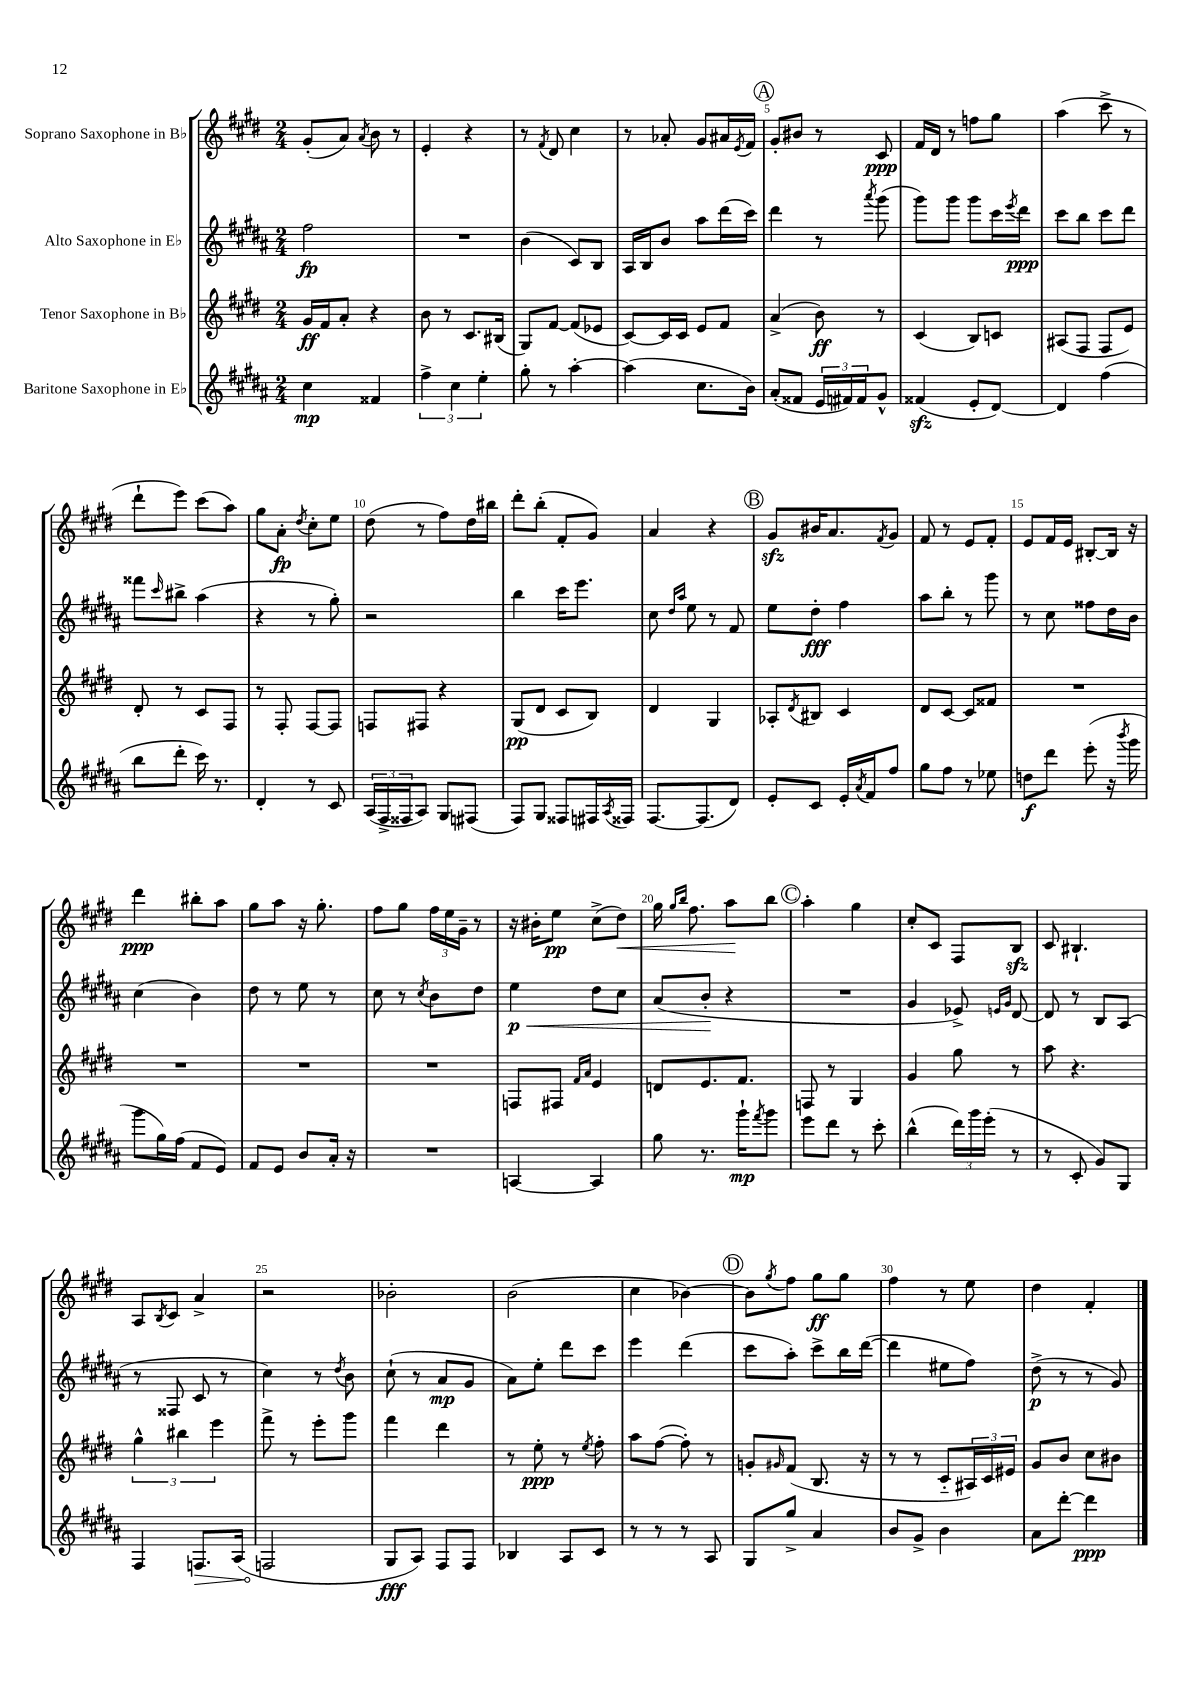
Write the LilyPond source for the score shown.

<<
\new StaffGroup <<
\new Staff = "s0" \with { instrumentName = "Soprano Saxophone in Bb" } {
    \clef treble \key e \major \numericTimeSignature \time 2/4
    gis'8-.( a'8) \acciaccatura { a'8 } b'8 r8 |
    e'4-. r4 |
    r8 \acciaccatura { fis'8 } dis'8 cis''4 |
    r8 aes'8-. gis'8 ais'16 \acciaccatura { e'8 } fis'16 |
    \mark \markup { \circle "A" } gis'8-. bis'8 r8 cis'8\ppp |
    fis'16 dis'16 r8 f''8 gis''8 |
    a''4( cis'''8-> r8 |
    dis'''8-! e'''8) cis'''8( a''8) |
    gis''8 a'8-.\fp \acciaccatura { dis''8 } cis''8-. e''8 |
    dis''8( r8 fis''8) dis''16 bis''16 |
    dis'''8-. b''8-.( fis'8-. gis'8) |
    a'4 r4 |
    \mark \markup { \circle "B" } gis'8\sfz bis'16 a'8. \acciaccatura { fis'8 } gis'8 |
    fis'8 r8 e'8 fis'8-. |
    e'8 fis'16 e'16 bis8~-. bis16 r16 |
    dis'''4\ppp bis''8-. a''8 |
    gis''8 a''8 r16 gis''8.-. |
    fis''8 gis''8 \tuplet 3/2 { fis''16 e''16 gis'16-- } r8 |
    r16 bis'16-. e''8\pp cis''8->( dis''8\<) |
    gis''16 \grace { gis''16 b''16 } fis''8. a''8\! b''8 |
    \mark \markup { \circle "C" } a''4-. gis''4 |
    cis''8-. cis'8 fis8 b8\sfz |
    cis'8 bis4.-! |
    a8 \acciaccatura { b8 } cis'8 a'4-> |
    r2 |
    bes'2-. |
    b'2( |
    cis''4 bes'4~) |
    \mark \markup { \circle "D" } bes'8 \acciaccatura { gis''8 } fis''8 gis''8\ff gis''8 |
    fis''4 r8 e''8 |
    dis''4 fis'4-. \bar "|." |
}
\new Staff = "s1" \with { instrumentName = "Alto Saxophone in Eb" } {
    \clef treble \key b \major \numericTimeSignature \time 2/4
    fis''2\fp |
    R2 |
    b'4( cis'8) b8 |
    ais16 b16 b'8 ais''8 dis'''16( cis'''16) |
    \mark \markup { \circle "A" } dis'''4 r8 \acciaccatura { ais'''8 } gis'''8( |
    gis'''8) gis'''8 gis'''8 cis'''16 \acciaccatura { e'''8 } dis'''16\ppp |
    cis'''8 b''8 cis'''8 dis'''8 |
    fisis'''8 \grace { cis'''16 } bis''8-> ais''4( |
    r4 r8 gis''8-.) |
    r2 |
    b''4 cis'''16 e'''8. |
    cis''8 \grace { dis''16 ais''16 } e''8 r8 fis'8 |
    \mark \markup { \circle "B" } e''8 dis''8-.\fff fis''4 |
    ais''8 b''8-. r8 gis'''8 |
    r8 cis''8 fisis''8 dis''16 b'16 |
    cis''4( b'4) |
    dis''8 r8 e''8 r8 |
    cis''8 r8 \acciaccatura { cis''8 } b'8 dis''8 |
    e''4\p\< dis''8 cis''8 |
    ais'8( b'8-.\! r4 |
    \mark \markup { \circle "C" } R2 |
    gis'4 ees'8->) \grace { e'16 gis'16 } dis'8~ |
    dis'8 r8 b8 ais8( |
    r8 fisis8 cis'8 r8 |
    cis''4) r8 \acciaccatura { dis''8 } b'8 |
    cis''8-!( r8 ais'8\mp gis'8 |
    ais'8) e''8-. dis'''8 cis'''8 |
    e'''4 dis'''4( |
    \mark \markup { \circle "D" } cis'''8 ais''8-.) cis'''8-> b''16 dis'''16~( |
    dis'''4 eis''8 fis''8) |
    dis''8->\p( r8 r8 gis'8) \bar "|." |
}
\new Staff = "s2" \with { instrumentName = "Tenor Saxophone in Bb" } {
    \clef treble \key e \major \numericTimeSignature \time 2/4
    gis'16\ff fis'16 a'8-. r4 |
    b'8 r8 cis'8. bis16( |
    gis8) fis'8~ fis'8( ees'8 |
    cis'8~) cis'16 cis'16 e'8 fis'8 |
    \mark \markup { \circle "A" } a'4->( b'8\ff) r8 |
    cis'4( b8) c'8 |
    ais8( fis8 fis8 e'8) |
    dis'8-. r8 cis'8 fis8 |
    r8 fis8-. fis8~ fis8 |
    f8 fis8 r4 |
    gis8\pp( dis'8 cis'8 b8) |
    dis'4 gis4 |
    \mark \markup { \circle "B" } aes8-. \acciaccatura { dis'8 } bis8 cis'4 |
    dis'8 cis'8~ cis'8 fisis'8 |
    R2 |
    R2 |
    R2 |
    R2 |
    f8 fis8 \grace { fis'16 a'16 } e'4 |
    d'8 e'8. fis'8. |
    \mark \markup { \circle "C" } f8 r8 gis4 |
    gis'4 gis''8 r8 |
    a''8 r4. |
    \tuplet 3/2 { gis''4-^ bis''4 e'''4 } |
    fis'''8-> r8 e'''8-. gis'''8 |
    fis'''4 dis'''4 |
    r8 e''8-.\ppp r8 \acciaccatura { e''8 } fis''8-. |
    a''8 fis''8~( fis''8-.) r8 |
    \mark \markup { \circle "D" } g'8-. \grace { gis'16 } fis'8( b8. r16 |
    r8 r8 cis'8-_ \tuplet 3/2 { ais16) cis'16 eis'16 } |
    gis'8 b'8 cis''8 bis'8 \bar "|." |
}
\new Staff = "s3" \with { instrumentName = "Baritone Saxophone in Eb" } {
    \clef treble \key b \major \numericTimeSignature \time 2/4
    cis''4\mp fisis'4 |
    \tuplet 3/2 { fis''4-> cis''4 e''4-. } |
    gis''8-. r8 ais''4~-. |
    ais''4( cis''8. b'16) |
    \mark \markup { \circle "A" } ais'8-.( fisis'8 \tuplet 3/2 { e'16 fis'16) fis'16 } gis'8-^ |
    fisis'4\sfz( e'8-. dis'8~) |
    dis'4 fis''4( |
    b''8 dis'''8-. cis'''16) r8. |
    dis'4-. r8 cis'8 |
    \tuplet 3/2 { ais16( fis16-> fisis16 } ais8) gis8 fis8( |
    fis8) gis8 fisis8 fis16 \acciaccatura { ais8 } fisis16 |
    fis8.~ fis8.( dis'8) |
    \mark \markup { \circle "B" } e'8-. cis'8 e'16-. \acciaccatura { ais'8 } fis'16 fis''8 |
    gis''8 fis''8 r8 ees''8 |
    d''8\f dis'''8 e'''8-.( r16 \acciaccatura { b'''8 } gis'''16 |
    gis'''8 gis''16) fis''16( fis'8 e'8) |
    fis'8 e'8 b'8 ais'16-. r16 |
    R2 |
    a4~ a4 |
    gis''8 r8. gis'''16-!\mp \acciaccatura { fis'''8 } gis'''8 |
    \mark \markup { \circle "C" } e'''8 dis'''8 r8 cis'''8-. |
    b''4-^( \tuplet 3/2 { dis'''16) gis'''16 e'''16-.( } r8 |
    r8 cis'8-. gis'8) gis8 |
    fis4 \once \override Hairpin.circled-tip = ##t f8.\> ais16( |
    f2\! |
    gis8\fff ais8) fis8 fis8 |
    bes4 ais8 cis'8 |
    r8 r8 r8 ais8 |
    \mark \markup { \circle "D" } gis8 gis''8-> ais'4 |
    b'8 gis'8-> b'4 |
    ais'8 dis'''8~-. dis'''4\ppp \bar "|." |
}
>>
>>
\layout { \context { \Score \override BarNumber.break-visibility = ##(#f #t #t) barNumberVisibility = #(every-nth-bar-number-visible 5) } }
